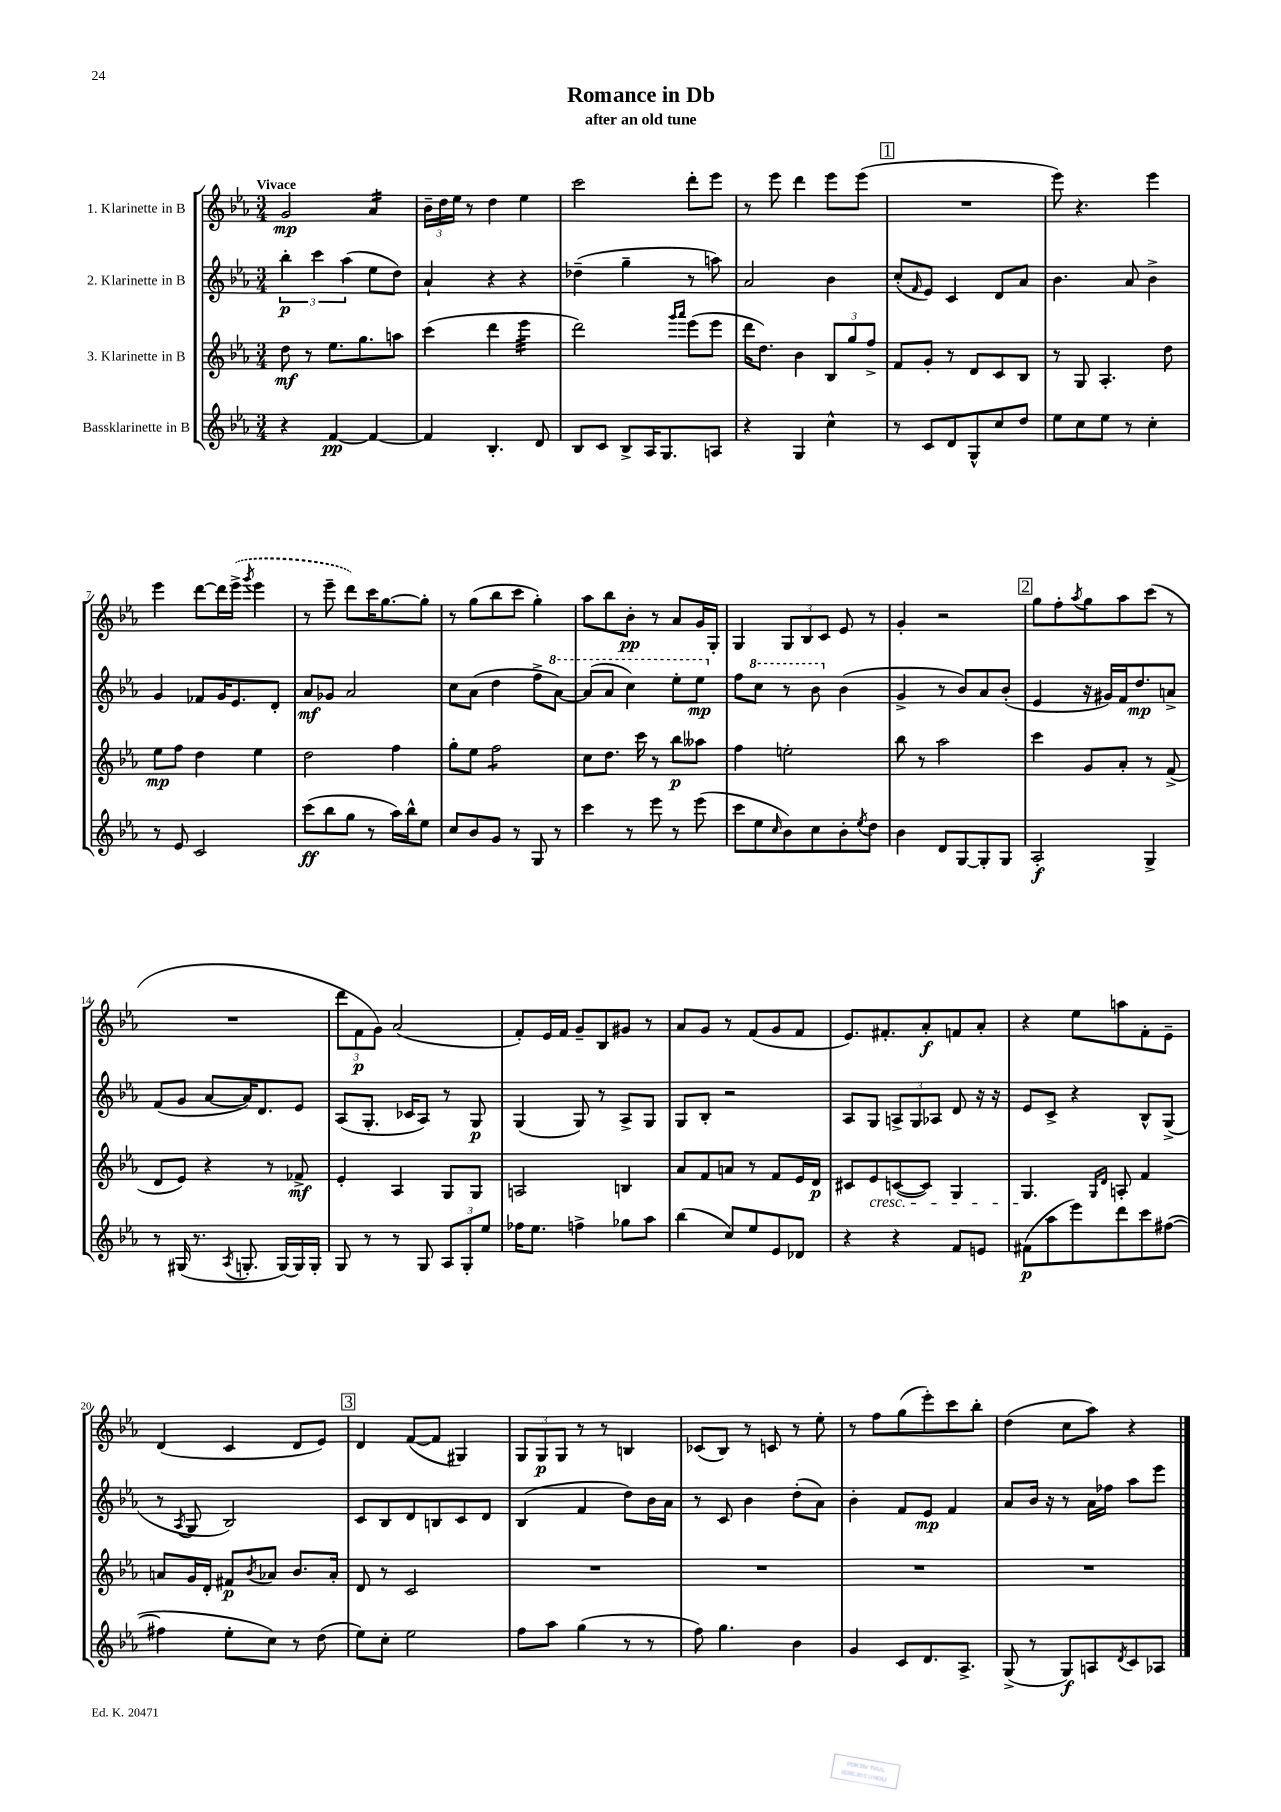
\header { title = "Romance in Db" subtitle = "after an old tune" }
<<
\new StaffGroup <<
\new Staff = "s0" \with { instrumentName = "1. Klarinette in B" } {
    \clef treble \key ees \major \numericTimeSignature \time 3/4 \tempo "Vivace"
    g'2\mp aes'4:16 |
    \tuplet 3/2 { bes'16-- d''16 ees''16 } r8 d''4 ees''4 |
    c'''2 d'''8-. ees'''8 |
    r8 ees'''8 d'''4 ees'''8 ees'''8( |
    \mark \markup { \box "1" } R2. |
    ees'''8) r4. ees'''4 |
    ees'''4 d'''8~ d'''16 \once \slurDashed ees'''16->( \acciaccatura { g'''8 } ees'''4 |
    r8 ees'''8-- d'''8) c'''16 g''8.~ g''8-. |
    r8 g''8( bes''8 c'''8 g''4-.) |
    aes''8 bes''8 bes'8-.\pp r8 aes'8 g'16 g16-. |
    g4 \tuplet 3/2 { g8 bes8 c'8 } ees'8 r8 |
    g'4-. r2 |
    \mark \markup { \box "2" } g''8 f''8-. \acciaccatura { aes''8 } g''8 aes''8 c'''8( r8 |
    R2. |
    \tuplet 3/2 { d'''8 f'8\p g'8) } aes'2( |
    f'8-.) ees'16 f'16 g'8-- bes8 gis'8 r8 |
    aes'8 g'8 r8 f'8( g'8 f'8 |
    ees'8.) fis'8.-. aes'8-.\f f'8 aes'8-. |
    r4 ees''8 a''8 f'8-. ees'8-- |
    d'4( c'4 d'8 ees'8) |
    \mark \markup { \box "3" } d'4 f'8~( f'8 gis4) |
    \tuplet 3/2 { g8 g8\p g8 } r8 r8 b4 |
    ces'8( bes8) r8 c'8 r8 ees''8-. |
    r8 f''8 g''8( ees'''8-.) c'''8 bes''8-. |
    d''4( c''8 aes''8) r4 \bar "|." |
}
\new Staff = "s1" \with { instrumentName = "2. Klarinette in B" } {
    \clef treble \key ees \major \numericTimeSignature \time 3/4
    \tuplet 3/2 { bes''4-.\p c'''4 aes''4( } ees''8 d''8) |
    aes'4-! r4 r4 |
    des''4--( g''4-- r8 a''8) |
    aes'2 bes'4 |
    \mark \markup { \box "1" } c''8-.( \grace { f'16 } ees'8) c'4 d'8 aes'8 |
    bes'4. aes'8 bes'4-> |
    g'4 fes'8 g'16 ees'8. d'8-. |
    aes'8\mf ges'8 aes'2 |
    c''8 aes'8( d''4 f''8-> \ottava #1 aes''8~) |
    aes''8( aes''8 c'''4) ees'''8-. ees'''8\mp \ottava #0 |
    f''8 \ottava #1 c'''8 r8 bes''8 \ottava #0 bes'4( |
    g'4-> r8 bes'8) aes'8 bes'8-.( |
    \mark \markup { \box "2" } ees'4 r16 gis'16) f'16 d''8.\mp a'8-> |
    f'8( g'8 aes'8~ aes'16) d'8. ees'8 |
    aes8( g8.-. ces'16 aes8) r8 g8\p |
    g4( g8) r8 aes8-> g8 |
    g8 bes8-. r2 |
    aes8 g8 \tuplet 3/2 { a8-> g8 aes8 } d'8 r16 r16 |
    ees'8 c'8-> r4 bes8-^ g8->( |
    r8 \acciaccatura { aes8 } g8 bes2) |
    \mark \markup { \box "3" } c'8 bes8 d'8 b8 c'8 d'8 |
    bes4( f'4 d''8) bes'16 aes'16 |
    r8 c'8 bes'4 d''8-.( aes'8) |
    bes'4-. f'8 ees'8\mp f'4 |
    aes'8 bes'16 r16 r8 aes'16 fes''16 aes''8 ees'''8 \bar "|." |
}
\new Staff = "s2" \with { instrumentName = "3. Klarinette in B" } {
    \clef treble \key ees \major \numericTimeSignature \time 3/4
    d''8\mf r8 ees''8. g''8. a''8 |
    c'''4( d'''4 ees'''4:32 |
    d'''2) \grace { g'''16 aes'''16 } ees'''8( ees'''8 |
    d'''16 d''8.) bes'4 \tuplet 3/2 { bes8 g''8 f''8-> } |
    \mark \markup { \box "1" } f'8 g'8-. r8 d'8 c'8 bes8 |
    r8 g8 aes4.-. d''8 |
    ees''8\mp f''8 d''4 ees''4 |
    d''2 f''4 |
    g''8-. ees''8 f''2:8 |
    c''8 d''8. c'''16 r8 bes''8\p aeses''8 |
    f''4 e''2-. |
    bes''8 r8 aes''2 |
    \mark \markup { \box "2" } c'''4 g'8 aes'8-. r8 f'8->( |
    d'8 ees'8) r4 r8 fes'8->\mf |
    ees'4-. aes4 g8 g8 |
    a2 b4 |
    aes'8 f'8 a'8 r8 f'8 ees'16 d'16\p |
    cis'8 ees'8\cresc c'8~( c'8) g4 |
    g4.\! \grace { g16 d'16 } a8-. f'4 |
    a'8 g'16 d'16-. fis'8\p \acciaccatura { bes'8 } aes'8 bes'8. aes'16-. |
    \mark \markup { \box "3" } d'8 r8 c'2 |
    R2. |
    R2. |
    R2. |
    R2. \bar "|." |
}
\new Staff = "s3" \with { instrumentName = "Bassklarinette in B" } {
    \clef treble \key ees \major \numericTimeSignature \time 3/4
    r4 f'4~\pp f'4~ |
    f'4 bes4.-. d'8 |
    bes8 c'8 bes8-> aes16 g8. a8 |
    r4 g4 c''4-^ |
    \mark \markup { \box "1" } r8 c'8 d'8 g8-^ c''8 d''8 |
    ees''8 c''8 ees''8 r8 c''4-. |
    r8 ees'8 c'2 |
    c'''8\ff( bes''8 g''8 r8 aes''16) bes''16-^ ees''8 |
    c''8 bes'8 g'8 r8 g8 r8 |
    c'''4 r8 ees'''8 r8 ees'''8( |
    c'''8 ees''8 \grace { c''16 } bes'8) c''8 bes'8-. \acciaccatura { ees''8 } d''8 |
    bes'4 d'8 g8~ g8-. g8 |
    \mark \markup { \box "2" } aes2-.\f g4-> |
    r8 gis16( r8. \acciaccatura { aes8 } g8.-. g16~) g16 g16-. |
    g8 r8 r8 g8 \tuplet 3/2 { aes8 g8-. ees''8 } |
    fes''16 ees''8. f''4-> ges''8 aes''8 |
    bes''4( c''8) ees''8 ees'8 des'8 |
    r4 r4 f'8 e'8 |
    fis'8\p( aes''8 ees'''8) d'''8 c'''8 fis''8~( |
    fis''4 ees''8-. c''8) r8 d''8( |
    \mark \markup { \box "3" } ees''8) c''8-. ees''2 |
    f''8 aes''8 g''4( r8 r8 |
    f''8) g''4. bes'4 |
    g'4 c'8 d'8. aes8.-> |
    g8->( r8 g8\f) a8 \acciaccatura { d'8 } c'8 aes8 \bar "|." |
}
>>
>>
